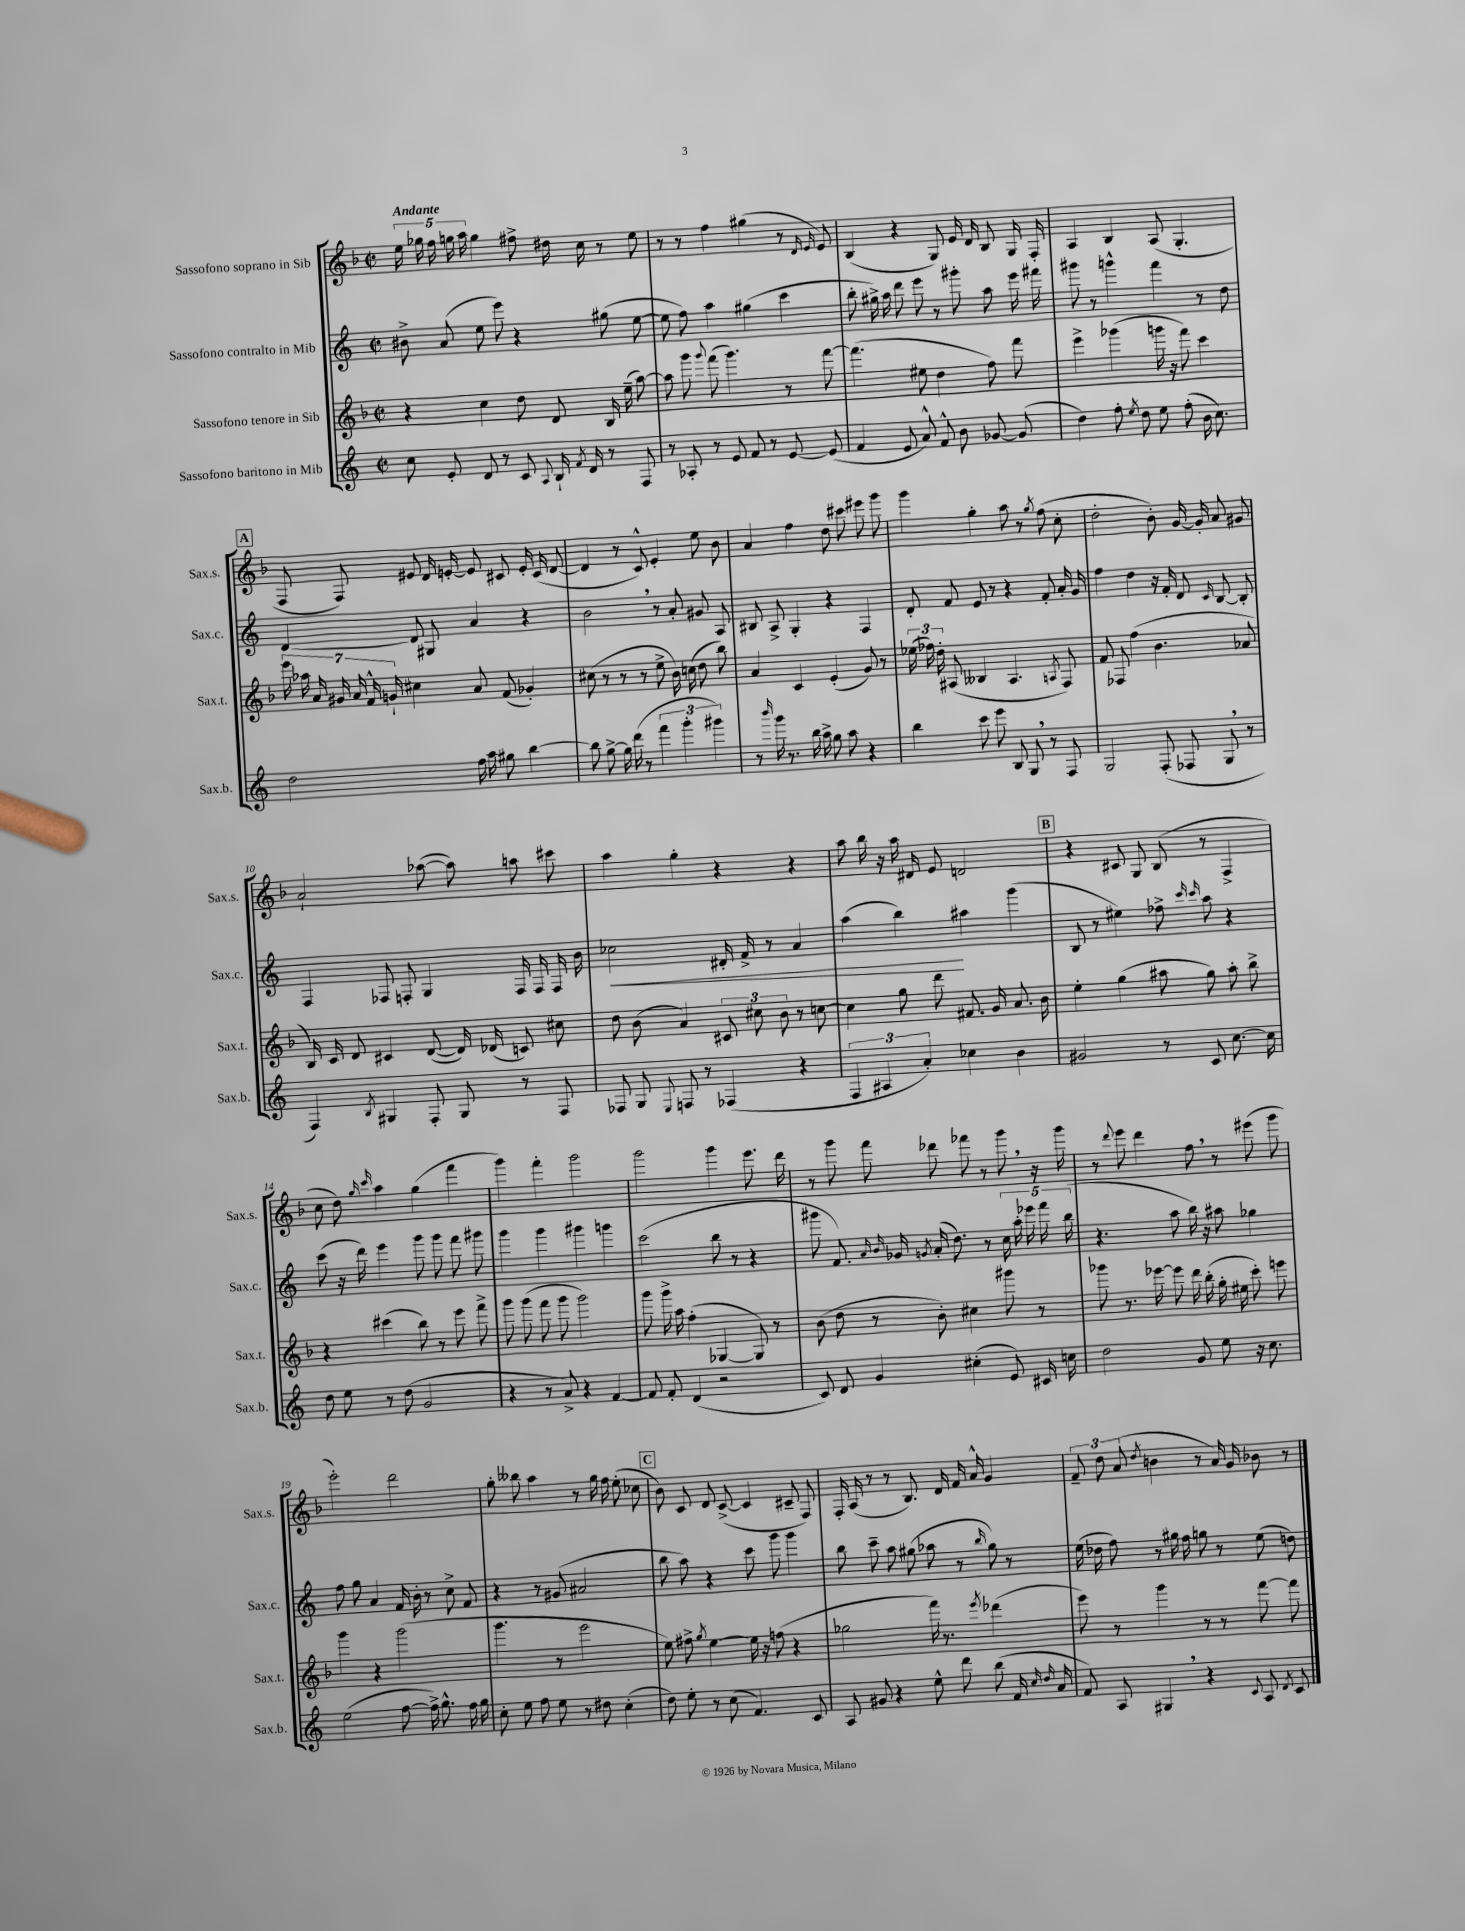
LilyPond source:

<<
\new StaffGroup <<
\new Staff = "s0" \with { instrumentName = "Sassofono soprano in Sib" shortInstrumentName = "Sax.s." } {
    \clef treble \key f \major \defaultTimeSignature \time 2/2 \tempo "Andante"
    \autoBeamOff \tuplet 5/4 { e''16 ges''16 f''16 g''16 a''16 } g''4 fis''8-> dis''16 c''16 r8 e''8 |
    r8 r8 f''4 gis''4( r8 \grace { d'16 e'16 } e'8) |
    bes4( r4 g8) e'16 d'16 bes8 g16 f16-. |
    a4 bes4 a8( g4.-. |
    \mark \markup { \box "A" } f8 f8) eis'8 d'16 e'16~-. e'8 cis'8 e'16-. cis'16( d'8~ |
    d'4 r8 c'8-^) e'4-. e''8 bes'8 |
    a'4 f''4 d''8 cis'''8 eis'''8 g'''8 |
    g'''4 g''4-. a''8 r8 \acciaccatura { g''8 } f''8( c''8-. |
    d''2-. bes'8-.) g'16~ g'16-. a'8 gis'8 |
    a'2-! aes''8~( aes''8) a''8 cis'''8 |
    a''4 g''4-. r4 r4 |
    a''8 bes''16 r16 a''16 dis'16 e'8 d'2 |
    \mark \markup { \box "B" } r4 cis'8 g8 bes8( r8 f4-> |
    c''8 d''8) \grace { g''16 c'''16 } a''4 g''4( f'''4 |
    g'''4) f'''4-. g'''2 |
    g'''2 g'''4 e'''8. d'''16 |
    r8 g'''8 f'''8 des'''8 fes'''8 r8 g'''8 \breathe r16 g'''16 |
    r8 \appoggiatura { d'''8 } e'''8 d'''4 f''8 \breathe r8 eis'''8( g'''8 |
    e'''2-.) d'''2 |
    g''8-. beses''8 a''4 r8 g''16 f''16 e''8-.( ces''8 |
    \mark \markup { \box "C" } bes'8) c'8 d'8 c'8~->( c'4 cis'8-- f8) |
    f16-. a16( r8 r8 bes8.) d'16 f'16 a'16-^ g'4 |
    \tuplet 3/2 { f'8-- d''8 a'8( } \acciaccatura { d''8 } b'4 r8 a'16) g'16 bes'8 r8 \bar "|." |
}
\new Staff = "s1" \with { instrumentName = "Sassofono contralto in Mib" shortInstrumentName = "Sax.c." } {
    \clef treble \key c \major \defaultTimeSignature \time 2/2
    \autoBeamOff bis'8-> a'8( e''8 e'''8) r4 gis''8( e''8~ |
    e''8 f''8) a''4 gis''4( c'''4 |
    b''8-. gis''16->) a''16 d'''8 e'''8 r8 gis'''8-. a''8 e'''16 fis'''16 |
    gis'''8 r8 g'''4-^ f'''4 r8 d''8 |
    \mark \markup { \box "A" } d'4~ d'8 gis8 a'4 r4 |
    b'2 \breathe r8 a'8-. gis'8 a8 |
    bis8 a8-> g4-. r4 f4 |
    d'8-. f'8 e'8 r8 r4 f'8-. a'16-. g'16 |
    f''4 d''4 r16 f'16-. d'8 \grace { c'16 } b8~ b8-. |
    f4 fes8 f8-. g4 f16 f16 f16 b'16 |
    ces''2\< dis'16-. f'16-> r8 a'4 |
    a''4( b''4\!) ais''4 g'''4( |
    \mark \markup { \box "B" } b8 r8 eis''4) fes''8-> \grace { c'''16 c'''16 } a''8 r4 |
    c'''8( r16 d'''16) e'''4 g'''8 g'''8 f'''8 gis'''8 |
    g'''4 g'''4 gis'''4 g'''4 |
    c'''2( b''8 r8 r4 |
    gis'''8 f'8.) \grace { a'16 b'16 } ges'16 \acciaccatura { g'8 } a'16-.( d''8.) r8 \tuplet 5/4 { c''16 a''16-. ees'''16 f'''16 b''16( } |
    r4. a''8 b''16) r16 ais''8 ges''4 |
    f''8 g''8 a'4 f'16 b'16-. r8 c''8-> f'8 |
    r4 r8 gis'8( ais'2 |
    \mark \markup { \box "C" } b''8 a''8) r4 c'''8 g'''8 g'''4 |
    b''8 c'''8-- a''8 gis''8( aes''8 r8 \grace { b''16 } gis''8) r8 |
    e''16( des''16 f''8) r8 gis''16 f''16 g''8 r8 e''8( d''8) \bar "|." |
}
\new Staff = "s2" \with { instrumentName = "Sassofono tenore in Sib" shortInstrumentName = "Sax.t." } {
    \clef treble \key f \major \defaultTimeSignature \time 2/2
    \autoBeamOff r4 c''4 d''8 d'8 bes16 e''16--( a''8~) |
    a''8 g'''8 \appoggiatura { g'''8 } f'''8( g'''4.) r8 f'''8~ |
    f'''4.( eis''8 d''4 f''8) f'''8 |
    e'''4-> ges'''4( g'''16 r16 f'''8) c'''4 |
    \mark \markup { \box "A" } \tuplet 7/4 { e'''16 aes''16 a'16 gis'16 a'16 f'16-^ g'16-! } cis''4 a'8 f'8( ges'4-.) |
    cis''8( r8 r8 r8 e''8-> bes'16) c''16( d''8 bes''8) |
    a'4 c'4 e'4-.( g'8) r8 |
    \tuplet 3/2 { ees''16( fes''16) d''16-. } ais8( beses4 ais4. \acciaccatura { a8 } f8) |
    f'8 fes8 f''4( bes'4. aes'8 |
    bes16) c'16 d'8 cis'4 d'8~( d'16) des'16( c'8) cis''8 |
    d''8 bes'8( a'4) \tuplet 3/2 { cis'8 cis''8 bes'8 } r8 c''8~ |
    c''4 g''8 d'''8 fis'8. g'16 a'8. bes'16 |
    \mark \markup { \box "B" } e''4-. g''4( ais''8 g''8) ais''8-. bes''8-> |
    r4 cis'''4( bes''8) r8 e'''8 f'''8-> |
    g'''8 g'''8( f'''8 g'''8 g'''2) |
    g'''8 g'''16-> a''16 f''4-.( ges4~ ges8) r8 |
    bes'8( d''8 r8 bes'8-.) cis''4 gis'''8 r8 |
    ges'''8 r8. ees'''16~ ees'''8 d'''16 bes''16-.( g''16-. eis''16 c'''8-.) e'''8 |
    g'''4 r4 g'''2( |
    g'''4. r8 e'''2 |
    \mark \markup { \box "C" } e''8) fis''8-> \acciaccatura { g''8 } e''4~ e''16 r16 f''8( r4 |
    ges''2 f'''16) r8. \acciaccatura { e'''8 } des'''4( |
    e'''8) r8 g'''4 r8 r8 f'''8~ f'''8 \bar "|." |
}
\new Staff = "s3" \with { instrumentName = "Sassofono baritono in Mib" shortInstrumentName = "Sax.b." } {
    \clef treble \key c \major \defaultTimeSignature \time 2/2
    \autoBeamOff c''8 e'8-. d'8 r8 c'8 \appoggiatura { a8 } b16-! \acciaccatura { f'8 } d'16 r8 f8 |
    r8 aes8-. r8 e'8 f'8 r8 e'8~ e'8( |
    f'4 e'8 a'8-^) f'8-^ b'8 ges'8~ ges'8( |
    d''4) f''8-. \acciaccatura { e''8 } d''8 e''8 f''8-.( b'16 c''8.) |
    \mark \markup { \box "A" } d''2 f''16 a''16 gis''8 b''4~ |
    b''8 g''8~-> g''16 d'''16( r8 \tuplet 3/2 { f'''4 g'''4-. gis'''4) } |
    r8 \grace { b'''16 } g'''16 r8. b''16 a''16-> g''8 a''8 r4 |
    b''4 c'''8 e'''8 b8 g8 \breathe r8 f8 |
    g2 f8-.( fes8 g8 \breathe r8 |
    f4) \acciaccatura { b8 } gis4 f8-. gis8 r8 f8 |
    fes8 g8 \appoggiatura { e8 } f8 r8 fes4( r4 |
    \tuplet 3/2 { f4 ais4 a'4-.) } ces''4 b'4 |
    \mark \markup { \box "B" } gis'2 r8 c'8 c''8.~ c''16 |
    d''8 e''8 r8 d''8( g'2 |
    r4 r8 a'8->) r4 f'4~ |
    f'8 f'8-. d'4( r2 |
    c'8) d'8 g'4 cis''4-.( e'8) cis'16 c''16 |
    d''2 g'8 e''8 r16 c''8. |
    e''2( f''8~ f''16->) g''8.-^ f''16 g''16 |
    c''8-. e''8 f''8 e''8 r8 dis''8 c''4-.( |
    \mark \markup { \box "C" } d''8) e''8-. r8 c''8( f'4.) c'8 |
    a8 gis'8 r4 e''8-^ d'''8 b''8( f'16 \grace { c''16 d''16 } a'16 |
    f'8) a8 gis4 \breathe r4 \appoggiatura { c'8 } a8 \acciaccatura { d'8 } c'8 \bar "|." |
}
>>
>>
